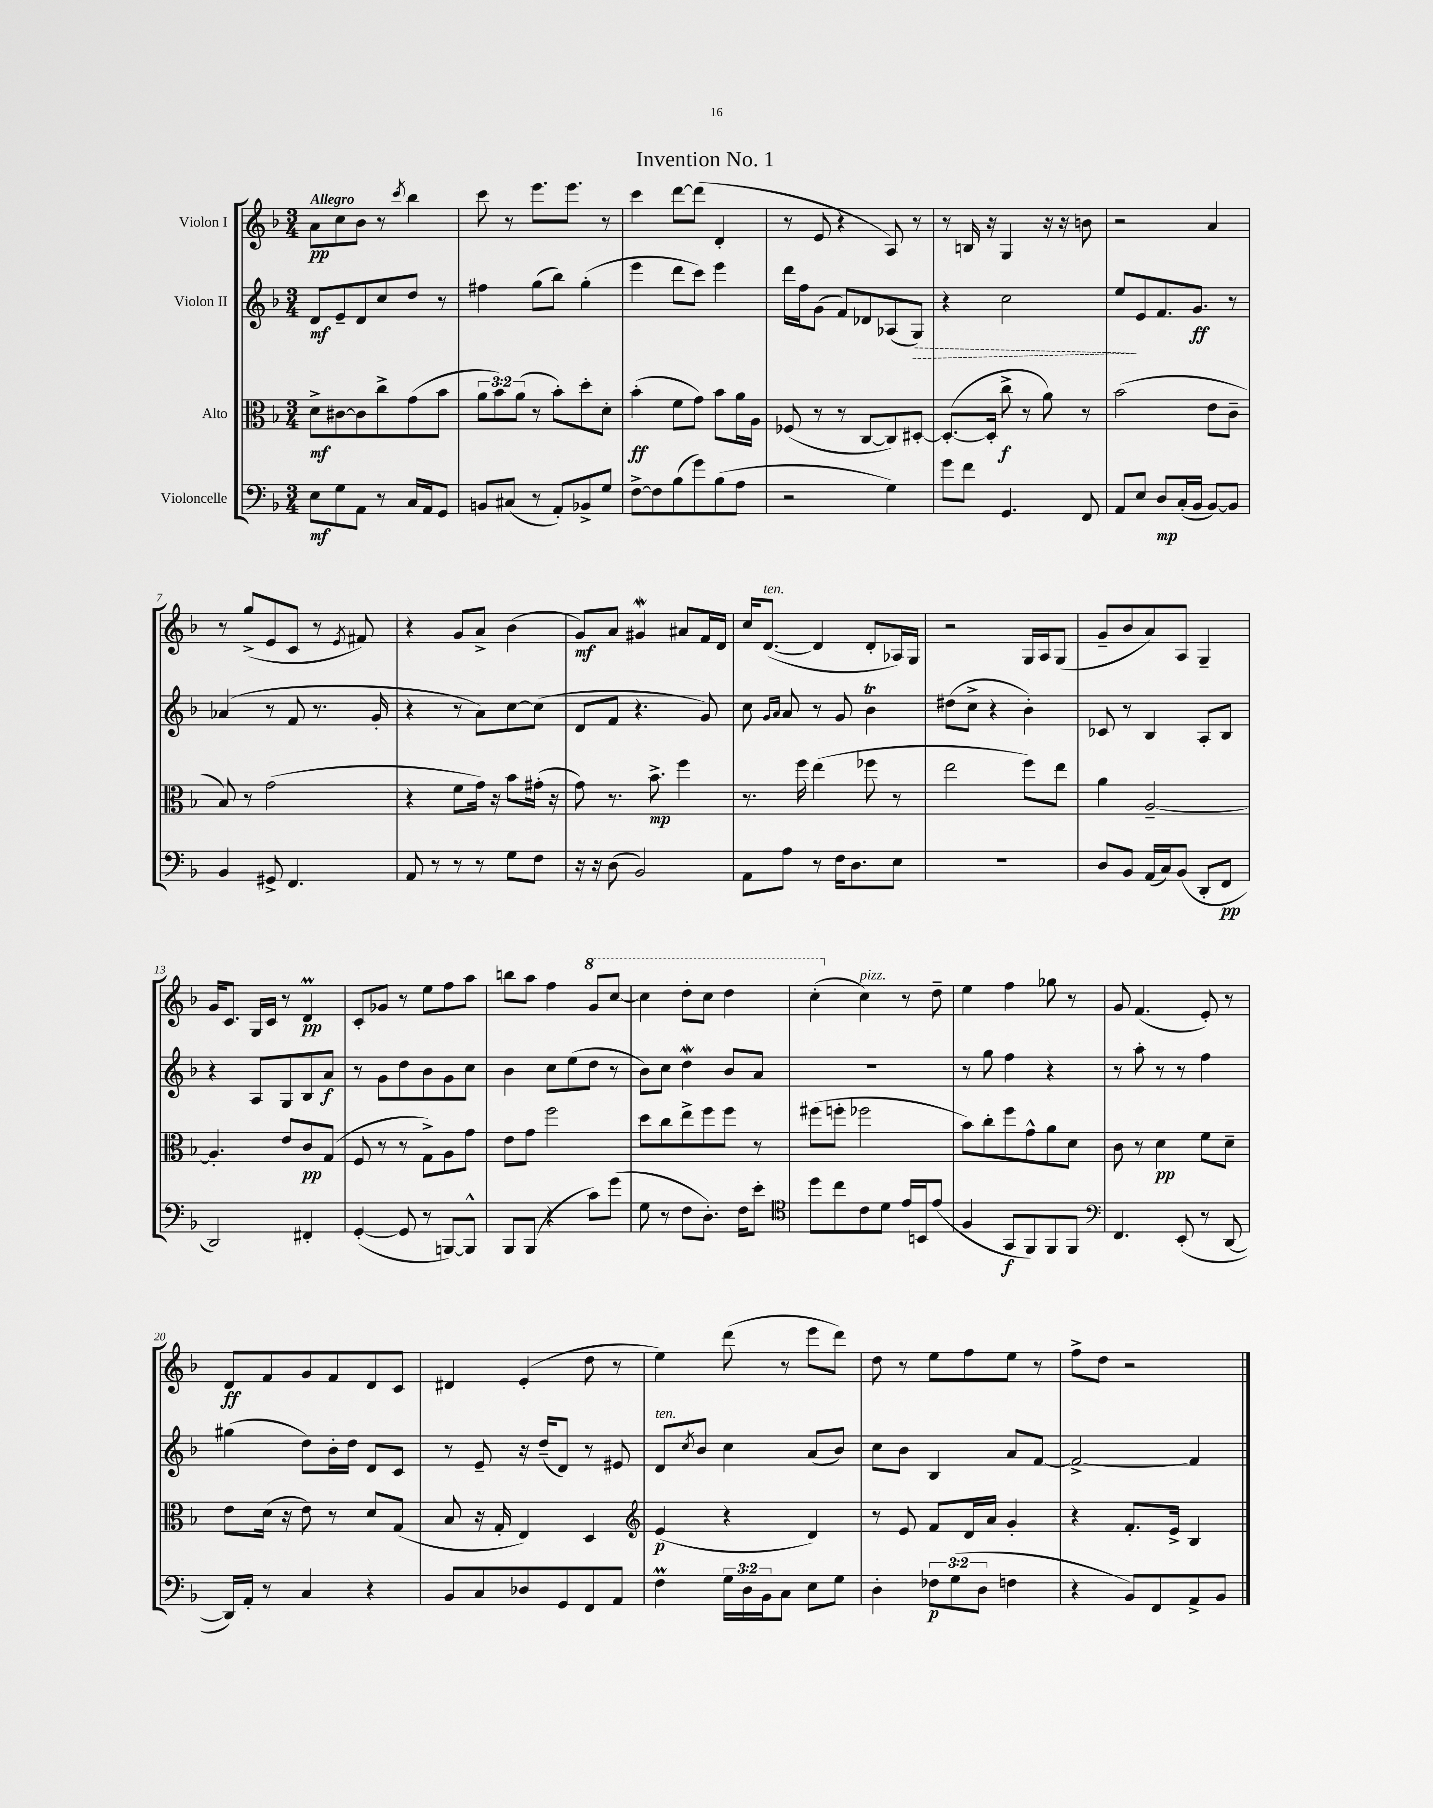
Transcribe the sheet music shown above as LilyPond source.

\header { title = "Invention No. 1" }
<<
\new StaffGroup <<
\new Staff = "s0" \with { instrumentName = "Violon I" } {
    \clef treble \key f \major \numericTimeSignature \time 3/4 \tempo "Allegro"
    a'8\pp c''8 bes'8 r8 \acciaccatura { c'''8 } bes''4 |
    c'''8 r8 e'''8. e'''8. r8 |
    c'''4 d'''8~ d'''8( d'4-. |
    r8 e'8 r4 a8) r8 |
    r8 b16 r16 g4 r16 r16 b'8 |
    r2 a'4 |
    r8 g''8->( e'8 c'8 r8 \acciaccatura { e'8 } fis'8) |
    r4 g'8 a'8-> bes'4( |
    g'8\mf) a'8 gis'4\mordent ais'8 f'16 d'16 |
    c''16 d'8.~^\markup { \italic "ten." }( d'4 d'8-. aes16) g16 |
    r2 g16 a16 g8( |
    g'8-- bes'8 a'8) a8 g4-- |
    g'16 c'8. g16 c'16 r8 d'4\prall\pp |
    c'8-. ges'8 r8 e''8 f''8 a''8 |
    b''8 a''8 f''4 \ottava #1 g''8 c'''8~ |
    c'''4 d'''8-. c'''8 d'''4 |
    c'''4-.( \ottava #0 c''4^\markup { \italic "pizz." }) r8 d''8-- |
    e''4 f''4 ges''8 r8 |
    g'8 f'4.( e'8-.) r8 |
    d'8\ff f'8 g'8 f'8 d'8 c'8 |
    dis'4 e'4-.( d''8 r8 |
    e''4) d'''8( r8 e'''8 d'''8) |
    d''8 r8 e''8 f''8 e''8 r8 |
    f''8-> d''8 r2 \bar "|." |
}
\new Staff = "s1" \with { instrumentName = "Violon II" } {
    \clef treble \key f \major \numericTimeSignature \time 3/4
    d'8\mf e'8-- d'8 c''8 d''8 r8 |
    fis''4 g''8( bes''8) g''4-.( |
    e'''4 d'''8 c'''8) e'''4 |
    d'''16 f''16 g'8( f'8) des'8 aes8( \once \override Hairpin.style = #'dashed-line g8\>) |
    r4 c''2 |
    e''8\! e'8 f'8. g'8.\ff r8 |
    aes'4( r8 f'8 r8. g'16-. |
    r4 r8 a'8) c''8~ c''8( |
    d'8 f'8 r4. g'8) |
    c''8 \grace { g'16 a'16 } a'8 r8 g'8 bes'4\trill |
    dis''8( c''8-> r4 bes'4-.) |
    ces'8 r8 bes4 a8-. bes8 |
    r4 a8 g8 bes8 a'8\f |
    r8 g'8 d''8 bes'8 g'8 c''8 |
    bes'4 c''8 e''8( d''8 r8 |
    bes'8) c''8 d''4\mordent bes'8 a'8 |
    R2. |
    r8 g''8 f''4 r4 |
    r8 a''8-. r8 r8 f''4 |
    gis''4( d''8) bes'16-. d''16 d'8 c'8 |
    r8 e'8-- r16 d''16--( d'8) r8 eis'8 |
    d'8^\markup { \italic "ten." } \acciaccatura { c''8 } bes'8 c''4 a'8( bes'8) |
    c''8 bes'8 bes4 a'8 f'8~ |
    f'2~-> f'4 \bar "|." |
}
\new Staff = "s2" \with { instrumentName = "Alto" } {
    \clef alto \key f \major \numericTimeSignature \time 3/4 \override Staff.TupletNumber.text = #tuplet-number::calc-fraction-text
    d'8->\mf cis'8~ cis'8 c''8-> g'8( bes'8 |
    \tuplet 3/2 { a'8 bes'8) a'8( } r8 bes'8-.) d''8-. d'8-. |
    bes'4-.\ff( f'8 g'8) bes'8 a'16 a16 |
    fes8( r8 r8 c8~ c8) dis8~-. |
    dis8.~-.( dis16-. c''8->\f r8 a'8) r8 |
    bes'2( e'8 c'8-- |
    bes8) r8 g'2( |
    r4 f'8 g'16) r16 bes'8 gis'16-.( r16 |
    g'8) r8. bes'8.->\mp f''4 |
    r8. f''16 e''4( fes''8 r8 |
    e''2 f''8) e''8 |
    a'4 a2~-- |
    a4.-. e'8 c'8\pp g8( |
    f8 r8 r8 g8->) a8 g'8 |
    e'8 g'8 f''2 |
    d''8 c''8 e''8-> f''8 f''8 r8 |
    fis''8( f''8-. fes''2 |
    bes'8) c''8-. f''8 g'8-^ a'8 d'8 |
    c'8 r8 d'4\pp f'8 d'8-- |
    e'8 d'16( r16 e'8) r8 d'8 g8( |
    bes8 r16 g16-. e4) d4 |
    \clef treble e'4\p( r4 d'4) |
    r8 e'8 f'8 d'16 a'16 g'4-. |
    r4 f'8.-. e'16-> bes4 \bar "|." |
}
\new Staff = "s3" \with { instrumentName = "Violoncelle" } {
    \clef bass \key f \major \numericTimeSignature \time 3/4 \override Staff.TupletNumber.text = #tuplet-number::calc-fraction-text
    e8\mf g8 a,8 r8 c16 a,16 g,8 |
    b,8 cis8( r8 a,8-.) bes,8-> g8 |
    f8~-> f8 bes8( g'8) bes8( a8 |
    r2 g4) |
    g'8 f'8 g,4. f,8 |
    a,8 e8 d8\mp c16-.( bes,16 bes,8~) bes,8 |
    bes,4 gis,8-> f,4. |
    a,8 r8 r8 r8 g8 f8 |
    r16 r16 d8( bes,2) |
    a,8 a8 r8 f16 d8. e8 |
    R2. |
    d8 bes,8 a,16( c16) bes,8( d,8-. f,8\pp |
    d,2) fis,4-. |
    g,4~-.( g,8 r8 b,,8~) b,,8-^ |
    bes,,8 bes,,8( r4 c'8) g'8( |
    g8 r8 f8 d8.-.) f16 e'8-. |
    \clef tenor d''8 c''8 c'8 d'8 e'16 b,16 e'8( |
    f4 g,8\f f,8) f,8 f,8 |
    \clef bass f,4. e,8-.( r8 d,8~ |
    d,16) a,16-. r8 c4 r4 |
    bes,8 c8 des8 g,8 f,8 a,8 |
    f4\prall \tuplet 3/2 { g16 d16 bes,16 } c8 e8 g8 |
    d4-. \tuplet 3/2 { fes8\p g8( d8 } f4 |
    r4 bes,8) f,8 a,8-> bes,8 \bar "|." |
}
>>
>>
